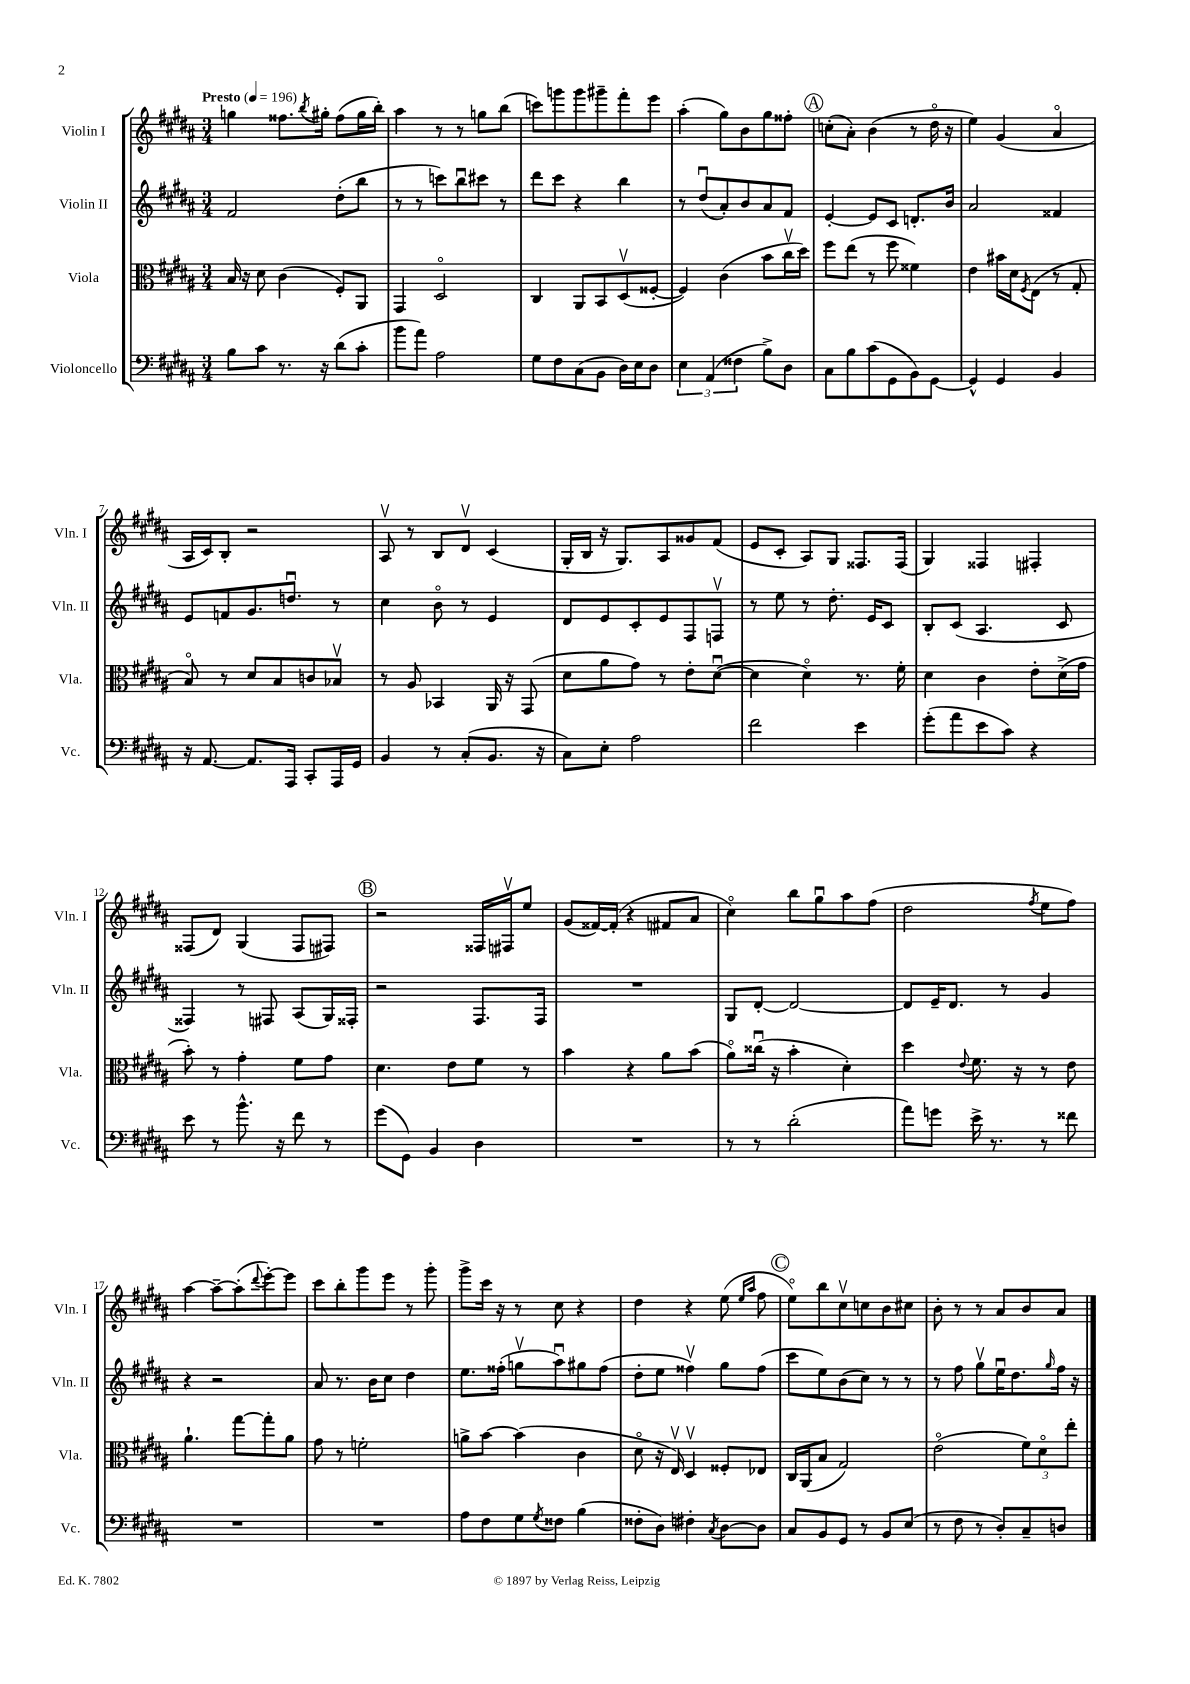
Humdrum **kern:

**kern	**kern	**kern	**kern
*part4	*part3	*part2	*part1
*staff4	*staff3	*staff2	*staff1
*I"Violoncello	*I"Viola	*I"Violin II	*I"Violin I
*I'Vc.	*I'Vla.	*I'Vln. II	*I'Vln. I
*clefF4	*clefC3	*clefG2	*clefG2
*k[f#c#g#d#a#]	*k[f#c#g#d#a#]	*k[f#c#g#d#a#]	*k[f#c#g#d#a#]
*M3/4	*M3/4	*M3/4	*M3/4
*MM196	*MM196	*MM196	*MM196
=1	=1	=1	=1
!	!	!	!LO:TX:a:B:t=Presto
8B\L	16B/	2f#/	4ggn\
.	16r	.	.
8c#\J	8d#\	.	.
8.r	(4c#\	.	8.ff##X\L
.	.	.	8qbb/
16r	.	.	16gg#X'\Jk
(8d#\L	8F#'/L)	(8dd#'\L	(8ff##\L
8c#'\J	8AA#/J	8bb\J	16gg#\L
.	.	.	16bb'\JJ)
=2	=2	=2	=2
8b\L	4GG#/	8r	4aa#\
8a#\J)	.	8r	.
2A#\	2D#/	8cccn\L)	8r
.	.	8bbu\	8r
.	.	8ccc#X\J	8ggn\L
.	.	8r	(8bb\J
=3	=3	=3	=3
8G#\L	4C#/	8ddd#\L	8cccn\L)
8F#\	.	8ccc#\J	8gggn\
(8C#\	8AA#/L	4r	8ggg\
8BB\J	8BB/	.	8ggg#X~\
16D#\LL)	(8D#v/	4bb\	8fff#'\
16E\J	.	.	.
8D#\J	[8F##X'/J	.	8eee\J
=4	=4	=4	=4
6E\	4F##/])	8r	(4aa#'\
.	.	(8dd#u/L	.
(6AA#/	.	.	.
.	(4c#\	8a#'/)	8gg#\L)
6F##X\	.	.	.
.	.	8b/	8b\
8B^\L)	8b\L	8a#/	8gg#\
8D#\J	16cc#v\L	8f#/J	8ff##X'\J
.	16dd#\JJ)	.	.
!!LO:REH:place=s1:t=A
=5	=5	=5	=5
8C#\L	8ff#\L	[4e'/	(8ccn'\L
8B\	(8ee\J	.	8a#'\J)
(8c#\	8r	8e/L]	(4b\
8GG#\	8ff#\	8c#/J	.
8BB\)	4f##X\)	8.dn'/L	8r
[8GG#\J	.	.	16dd#\
.	.	16b/Jk	16r
=6	=6	=6	=6
4GG#^^/]	4e\	2a#/	4ee\)
4GG#/	16b#X\LL	.	(4g#/
.	16d#\J	.	.
.	8qF#/	.	.
.	(8E\J	.	.
4BB/	8r	4f##X/	4a#/
.	8G#'/	.	.
!!LO:LB:g=z
=7	=7	=7	=7
16r	8B/)	8e/L	16A#/LL
[8.AA#/	.	.	16c#/J)
.	8r	8fn/	8B'/J
8.AA#/L]	8d#/L	8.g#/	2r
.	8B/	.	.
16AAA#/Jk	.	8.ddnu/J	.
8CC#'/L	8cn/	.	.
16AAA#/L	8B-Xv/J	8r	.
16GG#/JJ	.	.	.
=8	=8	=8	=8
4BB/	8r	4cc#\	8A#v/
.	8A#/	.	8r
8r	4BB-X/	8b\	8B/L
(8C#'/L	.	8r	8d#v/J
8.BB/J	16AA#/	4e/	(4c#/
.	16r	.	.
.	(8GG#/	.	.
16r	.	.	.
=9	=9	=9	=9
8C#\L)	8d#\L	8d#/L	16G#'/LL
.	.	.	16B/JJ
8E'\J	8a#\	8e/	16r
.	.	.	8.G#/L)
2A#\	8g#\J)	8c#'/	.
.	8r	8e/	8A#/
.	8e'\L	8F#/	8g##X/
.	([8d#u\J	8Fnv/J	(8f#/J
=10	=10	=10	=10
2f#\	4d#\]	8r	8e/L
.	.	8ee\	8c#'/J
.	4d#\)	8r	8A#/L)
.	.	8.dd#'\	8G#/J
4e\	8.r	.	8.F##X/L
.	.	16e/KL	.
.	.	8c#/J	.
.	16f#'\	.	(16F##/Jk
=11	=11	=11	=11
(8g#'\L	4d#\	8B'/L	4G#/)
8a#\	.	(8c#/J	.
8e\	4c#\	4.A#/	4F##X/
8c#\J)	.	.	.
4r	8e'\L	.	4F#X'/
.	(16d#^\L	8c#/	.
.	16g#\JJ	.	.
!!LO:LB:g=z
=12	=12	=12	=12
8e\	8b'\)	4F##X/)	(8F##X/L
8r	8r	.	8d#/J)
8.b^^\	4g#'\	8r	(4G#/
.	.	8F#X/	.
16r	.	.	.
8f#\	8f#\L	(8A#/L	8F##/L
8r	8g#\J	16G#/L)	8F#X/J)
.	.	16F##X'/JJ	.
!!LO:REH:place=s1:t=B
=13	=13	=13	=13
(8g#\L	4.d#\	2r	2r
8GG#\J)	.	.	.
4BB/	.	.	.
.	8e\L	.	.
4D#\	8f#\J	8.F#/L	16F##X/LL
.	.	.	16F#Xv/J
.	8r	.	8ee/J
.	.	16F#/Jk	.
=14	=14	=14	=14
2.r	4b\	2.r	(8g#/L
.	.	.	[16f##X/L)
.	.	.	(16f##'/JJ]
.	4r	.	4r
.	8a#\L	.	8f#X/L
.	(8b\J	.	8a#/J
=15	=15	=15	=15
8r	8a#\L)	8G#/L	4cc#\)
8r	(16cc##Xu\Jk	[8d#'/J	.
.	16r	.	.
(2d#'\	4b'\	2d#/_	8bb\L
.	.	.	8gg#u\
.	4d#'\)	.	8aa#\
.	.	.	(8ff#\J
=16	=16	=16	=16
8a#\L)	4dd#\	8d#/L]	2dd#\
8gn\J	.	16e~/K	.
.	.	8.d#/J	.
.	8qqe/	.	.
16e^\	8.f#\	.	.
8.r	.	.	.
.	.	8r	.
.	16r	.	.
.	.	.	8qff#/
8r	8r	4g#/	8ee\L
8f##X\	8e\	.	8ff#\J)
!!LO:LB:g=z
=17	=17	=17	=17
2.r	4.a#`\	4r	[4aa#\
.	.	2r	8aa#~\L_
.	[8gg#\L	.	(8aa#'\]
.	.	.	8qqddd#/
.	8gg#'\]	.	[8eee'\)
.	8a#\J	.	8eee\J]
=18	=18	=18	=18
2.r	8g#\	8a#/	8ccc#\L
.	8r	8.r	8bb'\
.	2fn'\	.	8ggg#\
.	.	16b\KL	.
.	.	8cc#\J	8eee\J
.	.	4dd#\	8r
.	.	.	8ggg#'\
=19	=19	=19	=19
8A#\L	8an^\L	8.ee\L	8ggg#^\L
8F#\	[8b\J	.	16ccc#\Jk
.	.	(16ff##X'\Jk	16r
8G#\	(4b\]	8ggnv\L	8r
8qG#/	.	.	.
8F##X\J	.	8aa#u\)	8cc#\
(4B\	4c#\	8gg#X\	4r
.	.	(8ff##\J	.
=20	=20	=20	=20
8F##X'\L	8d#\	8dd#'\L	4dd#\
8D#\J)	16r	8ee\J	.
.	16Ev/)	.	.
4F#X'\	4D#v/	4ff##Xv\)	4r
8qC#/	.	.	.
[8D#\L	8F##X'/L	8gg#\L	(8ee\
.	.	.	16qqee/LL
.	.	.	16qqaa#/JJ
8D#\J]	8E-X/J	(8ff##\J	8ff#\
!!LO:REH:place=s1:t=C
=21	=21	=21	=21
8C#/L	16C#/LL	8ccc#\L	8ee\L)
.	(16AA#/J	.	.
8BB/	8B/J	8ee\)	8bb\
8GG#/J	2G#/)	(8b\	8cc#v\
8r	.	8cc#\J)	8ccn\
8BB/L	.	8r	8b\
(8E/J	.	8r	8cc#X\J
=22	=22	=22	=22
8r	(2e\	8r	8b'\
8F#\	.	8ff#\	8r
8r	.	8gg#v\L	8r
8D#'/L)	.	16eeu\K	8a#/L
.	.	8.dd#\	.
8C#~/	12f#\L)	.	8b/
.	12d#\	.	.
.	.	16qqgg#/	.
8Dn/J	.	16ff#\Jk	8a#/J
.	12ee'\J	.	.
.	.	16r	.
==	==	==	==
*-	*-	*-	*-
